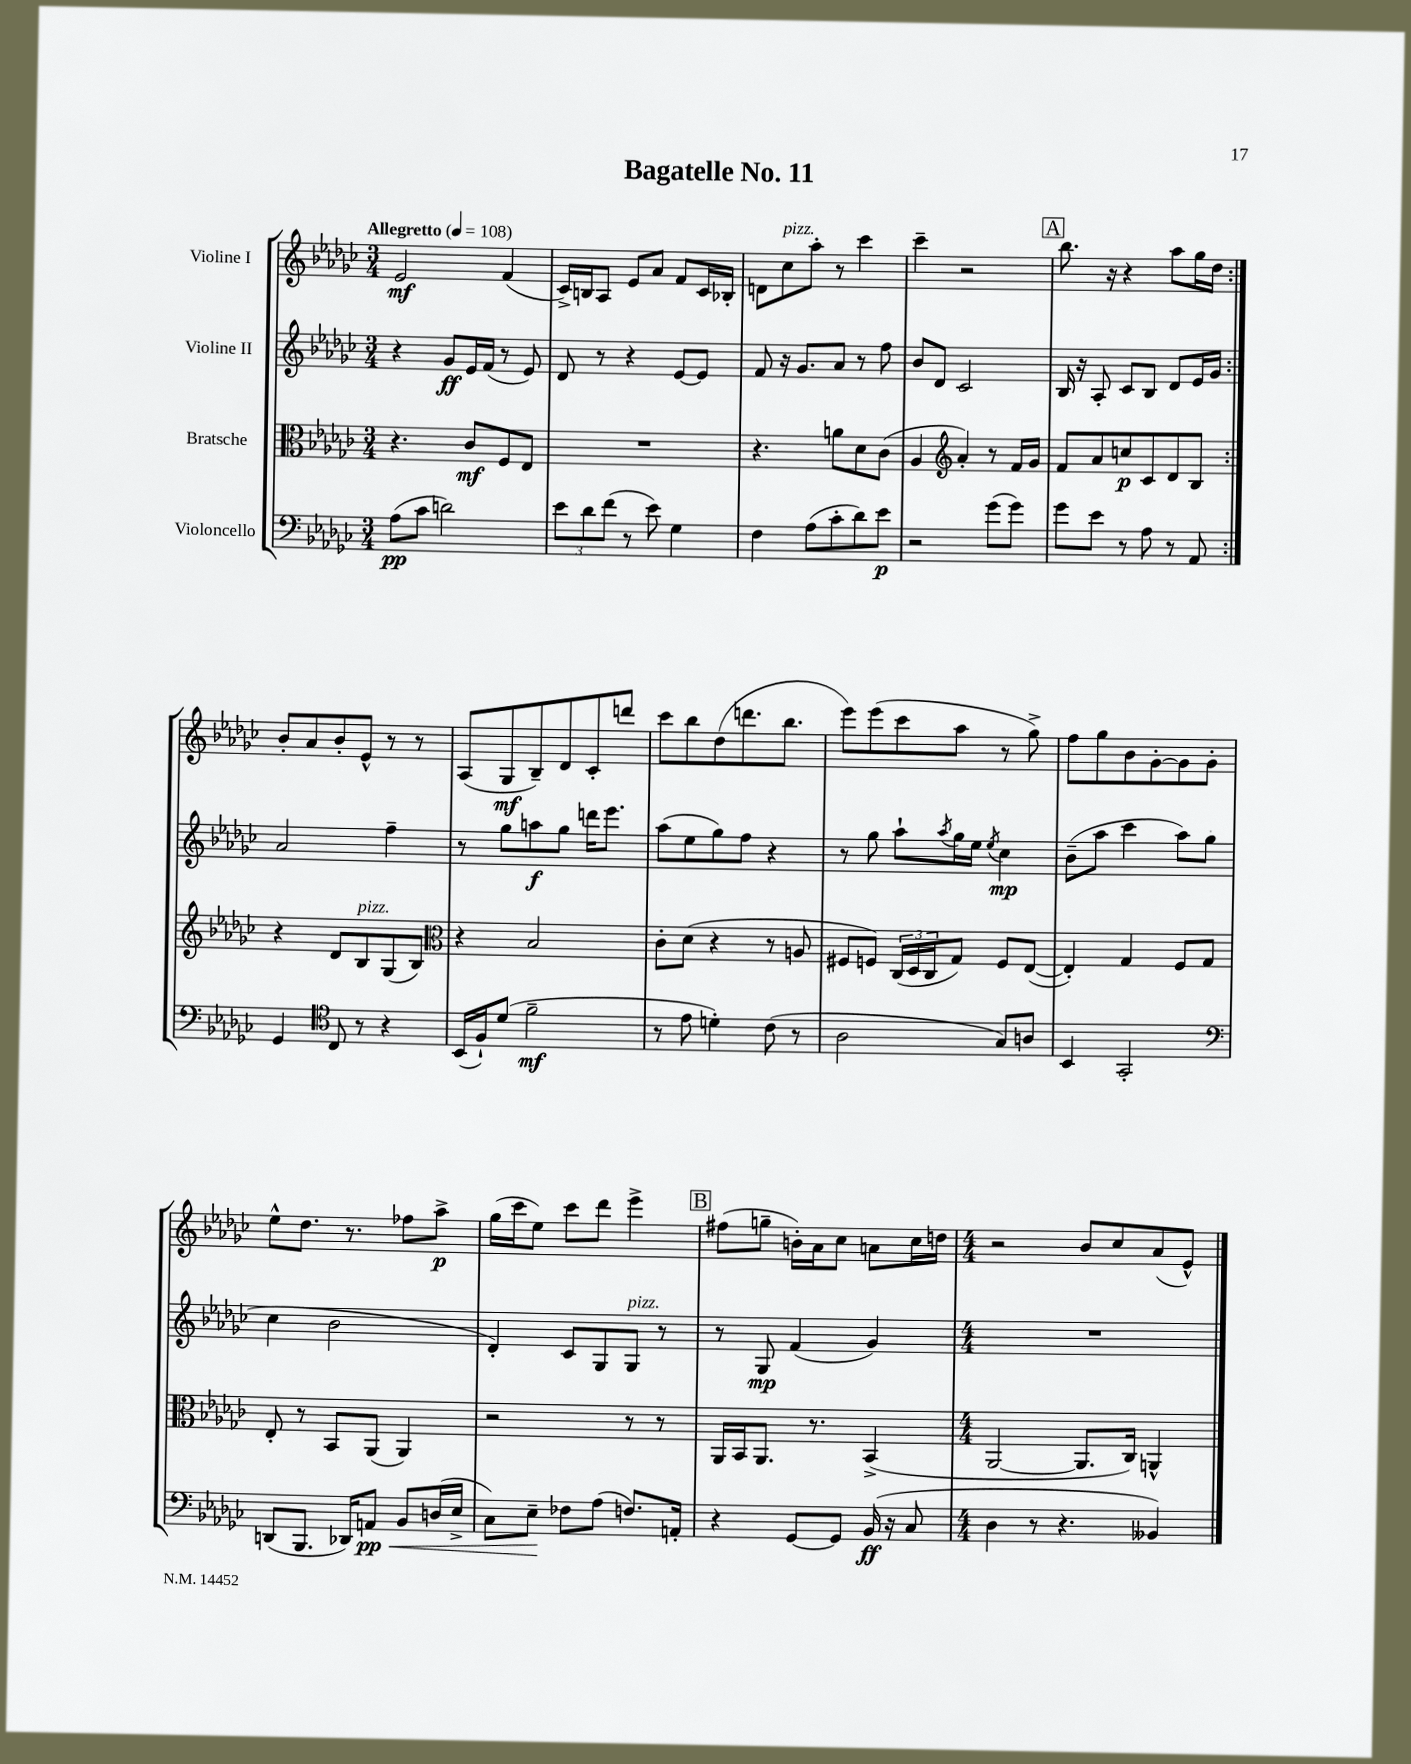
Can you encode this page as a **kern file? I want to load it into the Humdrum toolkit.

**kern	**dynam	**kern	**dynam	**kern	**dynam	**kern	**dynam
*part4	*part4	*part3	*part3	*part2	*part2	*part1	*part1
*staff4	*staff4	*staff3	*staff3	*staff2	*staff2	*staff1	*staff1
*I"Violoncello	*	*I"Bratsche	*	*I"Violine II	*	*I"Violine I	*
*clefF4	*	*clefC3	*	*clefG2	*	*clefG2	*
*k[b-e-a-d-g-c-]	*	*k[b-e-a-d-g-c-]	*	*k[b-e-a-d-g-c-]	*	*k[b-e-a-d-g-c-]	*
*M3/4	*	*M3/4	*	*M3/4	*	*M3/4	*
*MM108	*	*MM108	*	*MM108	*	*MM108	*
=1	=1	=1	=1	=1	=1	=1	=1
!	!	!	!	!	!	!LO:TX:a:B:t=Allegretto	!
(8A-\L	pp	4.r	.	4r	.	2e-/	mf
8c-\J	.	.	.	.	.	.	.
2dn\)	.	.	.	8g-/L	ff	.	.
.	.	8c-/L	mf	16e-/L	.	.	.
.	.	.	.	(16f/JJ	.	.	.
.	.	8F/	.	8r	.	(4f/	.
.	.	8E-/J	.	8e-/)	.	.	.
=2	=2	=2	=2	=2	=2	=2	=2
12e-\L	.	2.r	.	8d-/	.	16c-^/LL)	.
.	.	.	.	.	.	16Bn/J	.
12d-\	.	.	.	.	.	.	.
.	.	.	.	8r	.	8A-/J	.
(12f\J	.	.	.	.	.	.	.
8r	.	.	.	4r	.	8e-/L	.
8e-\)	.	.	.	.	.	8a-/J	.
4G-\	.	.	.	[8e-/L	.	8f/L	.
.	.	.	.	8e-/J]	.	16c-/L	.
.	.	.	.	.	.	16B-X'/JJ	.
=3	=3	=3	=3	=3	=3	=3	=3
4F\	.	4.r	.	8f/	.	8dn\L	.
!	!	!	!	!	!	!LO:TX:a:i:t=pizz.	!
.	.	.	.	16r	.	8cc-\	.
.	.	.	.	8.g-/L	.	.	.
(8A-\L	.	.	.	.	.	8aa-'\J	.
8c-'\	.	8an\L	.	8a-/J	.	8r	.
8d-\)	.	8d-\	.	8r	.	4ccc-\	.
8e-\J	p	(8c-\J	.	8ff\	.	.	.
=4	=4	=4	=4	=4	=4	=4	=4
2r	.	4A-/	.	8b-/L	.	4ccc-~\	.
.	.	.	.	8d-/J	.	.	.
*	*	*clefG2	*	*	*	*	*
.	.	4a-'/)	.	2c-/	.	2r	.
(8g-\L	.	8r	.	.	.	.	.
8g-\J)	.	16f/LL	.	.	.	.	.
.	.	16g-/JJ	.	.	.	.	.
!!LO:REH:place=s1:t=A
=5	=5	=5	=5	=5	=5	=5	=5
8g-\L	.	8f/L	.	16B-/	.	8.bb-\	.
.	.	.	.	16r	.	.	.
8e-\J	.	8a-/	.	8A-'/	.	.	.
.	.	.	.	.	.	16r	.
8r	.	8ccn/	p	8c-/L	.	4r	.
8A-\	.	8c-/	.	8B-/J	.	.	.
8r	.	8d-/	.	8d-/L	.	8aa-\L	.
8AA-/	.	8B-/J	.	16e-/L	.	16gg-\L	.
.	.	.	.	16g-/JJ	.	16dd-\JJ	.
!!LO:LB:g=z
=6:|!	=6:|!	=6:|!	=6:|!	=6:|!	=6:|!	=6:|!	=6:|!
4GG-/	.	4r	.	2a-/	.	8b-'/L	.
.	.	.	.	.	.	8a-/	.
*clefC4	*	*	*	*	*	*	*
8C-/	.	8d-/L	.	.	.	8b-'/	.
!	!	!LO:TX:a:i:t=pizz.	!	!	!	!	!
8r	.	8B-/	.	.	.	8e-^^/J	.
4r	.	(8G-/	.	4ff~\	.	8r	.
.	.	8B-/J)	.	.	.	8r	.
=7	=7	=7	=7	=7	=7	=7	=7
*	*	*clefC3	*	*	*	*	*
(16BB-/LL	.	4r	.	8r	.	(8A-/L	.
16F`/J)	.	.	.	.	.	.	.
(8d-/J	.	.	.	8gg-\L	.	8G-/	mf
2f~\	mf	2B-/	.	8aan\	f	8B-~/)	.
.	.	.	.	8gg-\J	.	8d-/	.
.	.	.	.	16dddn\KL	.	8c-'/	.
.	.	.	.	8.eee-\J	.	.	.
.	.	.	.	.	.	8dddn/J	.
=8	=8	=8	=8	=8	=8	=8	=8
8r	.	8c-'\L	.	(8aa-\L	.	8ccc-\L	.
8e-\	.	(8d-\J	.	8ee-\	.	8bb-\	.
4dn'\)	.	4r	.	8gg-\)	.	(8dd-\	.
.	.	.	.	8ff\J	.	8.dddn\	.
(8c-\	.	8r	.	4r	.	.	.
.	.	.	.	.	.	8.bb-\J	.
8r	.	8An/	.	.	.	.	.
=9	=9	=9	=9	=9	=9	=9	=9
2A-\	.	8F#X/L	.	8r	.	8eee-\L)	.
.	.	8Fn/J)	.	8gg-\	.	(8eee-\	.
.	.	(24C-/LL	.	8aa-`\L	.	8ccc-\	.
.	.	24D-/	.	.	.	.	.
.	.	24C-/J	.	.	.	.	.
.	.	.	.	8qaa-/	.	.	.
.	.	8G-/J)	.	16gg-\L	.	8aa-\J	.
.	.	.	.	16ee-\JJ	.	.	.
.	.	.	.	8qee-/	.	.	.
8G-/L)	.	8F/L	.	4cc-\	mp	8r	.
8An/J	.	([8E-/J	.	.	.	8gg-^\)	.
=10	=10	=10	=10	=10	=10	=10	=10
4BB-/	.	4E-'/])	.	(8b-~\L	.	8ff\L	.
.	.	.	.	8aa-\J	.	8gg-\	.
2GG-'/	.	4G-/	.	4ccc-\	.	8b-\	.
.	.	.	.	.	.	[8g-'\	.
.	.	8F/L	.	8aa-\L)	.	8g-\]	.
.	.	8G-/J	.	(8gg-\J	.	8g-'\J	.
!!LO:LB:g=z
=11	=11	=11	=11	=11	=11	=11	=11
*clefF4	*	*	*	*	*	*	*
(8DDn/L	.	8E-'/	.	4cc-\	.	8ee-^^\L	.
8.BBB-/J	.	8r	.	.	.	8.dd-\J	.
.	.	8BB-/L	.	2b-\	.	.	.
16DD-X/KL)	.	.	.	.	.	8.r	.
!	!LO:HP:b	!	!	!	!	!	!
8AAn/J	< pp	(8AA-/J	.	.	.	.	.
8BB-/L	.	4AA-/)	.	.	.	8ff-X\L	.
(16Dn/L	.	.	.	.	.	8aa-^\J	p
16E-^/JJ	.	.	.	.	.	.	.
=12	=12	=12	=12	=12	=12	=12	=12
8C-\L)	.	2r	.	4d-'/)	.	(16gg-\LL	.
.	.	.	.	.	.	16ccc-\J	.
8E-~\J	.	.	.	.	.	8ee-\J)	.
8F-X\L	[	.	.	8c-/L	.	8ccc-\L	.
(8A-\J	.	.	.	8G-/	.	8ddd-\J	.
!	!	!	!	!LO:TX:a:i:t=pizz.	!	!	!
8.Fn/L)	.	8r	.	8G-/J	.	4eee-^\	.
.	.	8r	.	8r	.	.	.
16AAn'/Jk	.	.	.	.	.	.	.
!!LO:REH:place=s1:t=B
=13	=13	=13	=13	=13	=13	=13	=13
4r	.	16AA-/LL	.	8r	.	(8ff#X\L	.
.	.	16BB-/J	.	.	.	.	.
.	.	8.AA-/J	.	8G-/	mp	8ggn~\J	.
[8GG-/L	.	.	.	(4f/	.	16bn'\LL)	.
.	.	8.r	.	.	.	16a-\J	.
8GG-/J]	.	.	.	.	.	8cc-\J	.
(16BB-/	ff	(4BB-^/	.	4g-/)	.	8an\L	.
16r	.	.	.	.	.	.	.
8C-/	.	.	.	.	.	16cc-\L	.
.	.	.	.	.	.	16ddn\JJ	.
=14	=14	=14	=14	=14	=14	=14	=14
*M4/4	*	*M4/4	*	*M4/4	*	*M4/4	*
4D-\	.	[2AA-/	.	1r	.	2r	.
8r	.	.	.	.	.	.	.
4.r	.	.	.	.	.	.	.
.	.	8.AA-/L]	.	.	.	8b-/L	.
.	.	.	.	.	.	8cc-/	.
.	.	16C-/Jk)	.	.	.	.	.
4BB--X/)	.	4AAn^^/	.	.	.	(8a-/	.
.	.	.	.	.	.	8e-^^/J)	.
==	==	==	==	==	==	==	==
*-	*-	*-	*-	*-	*-	*-	*-
